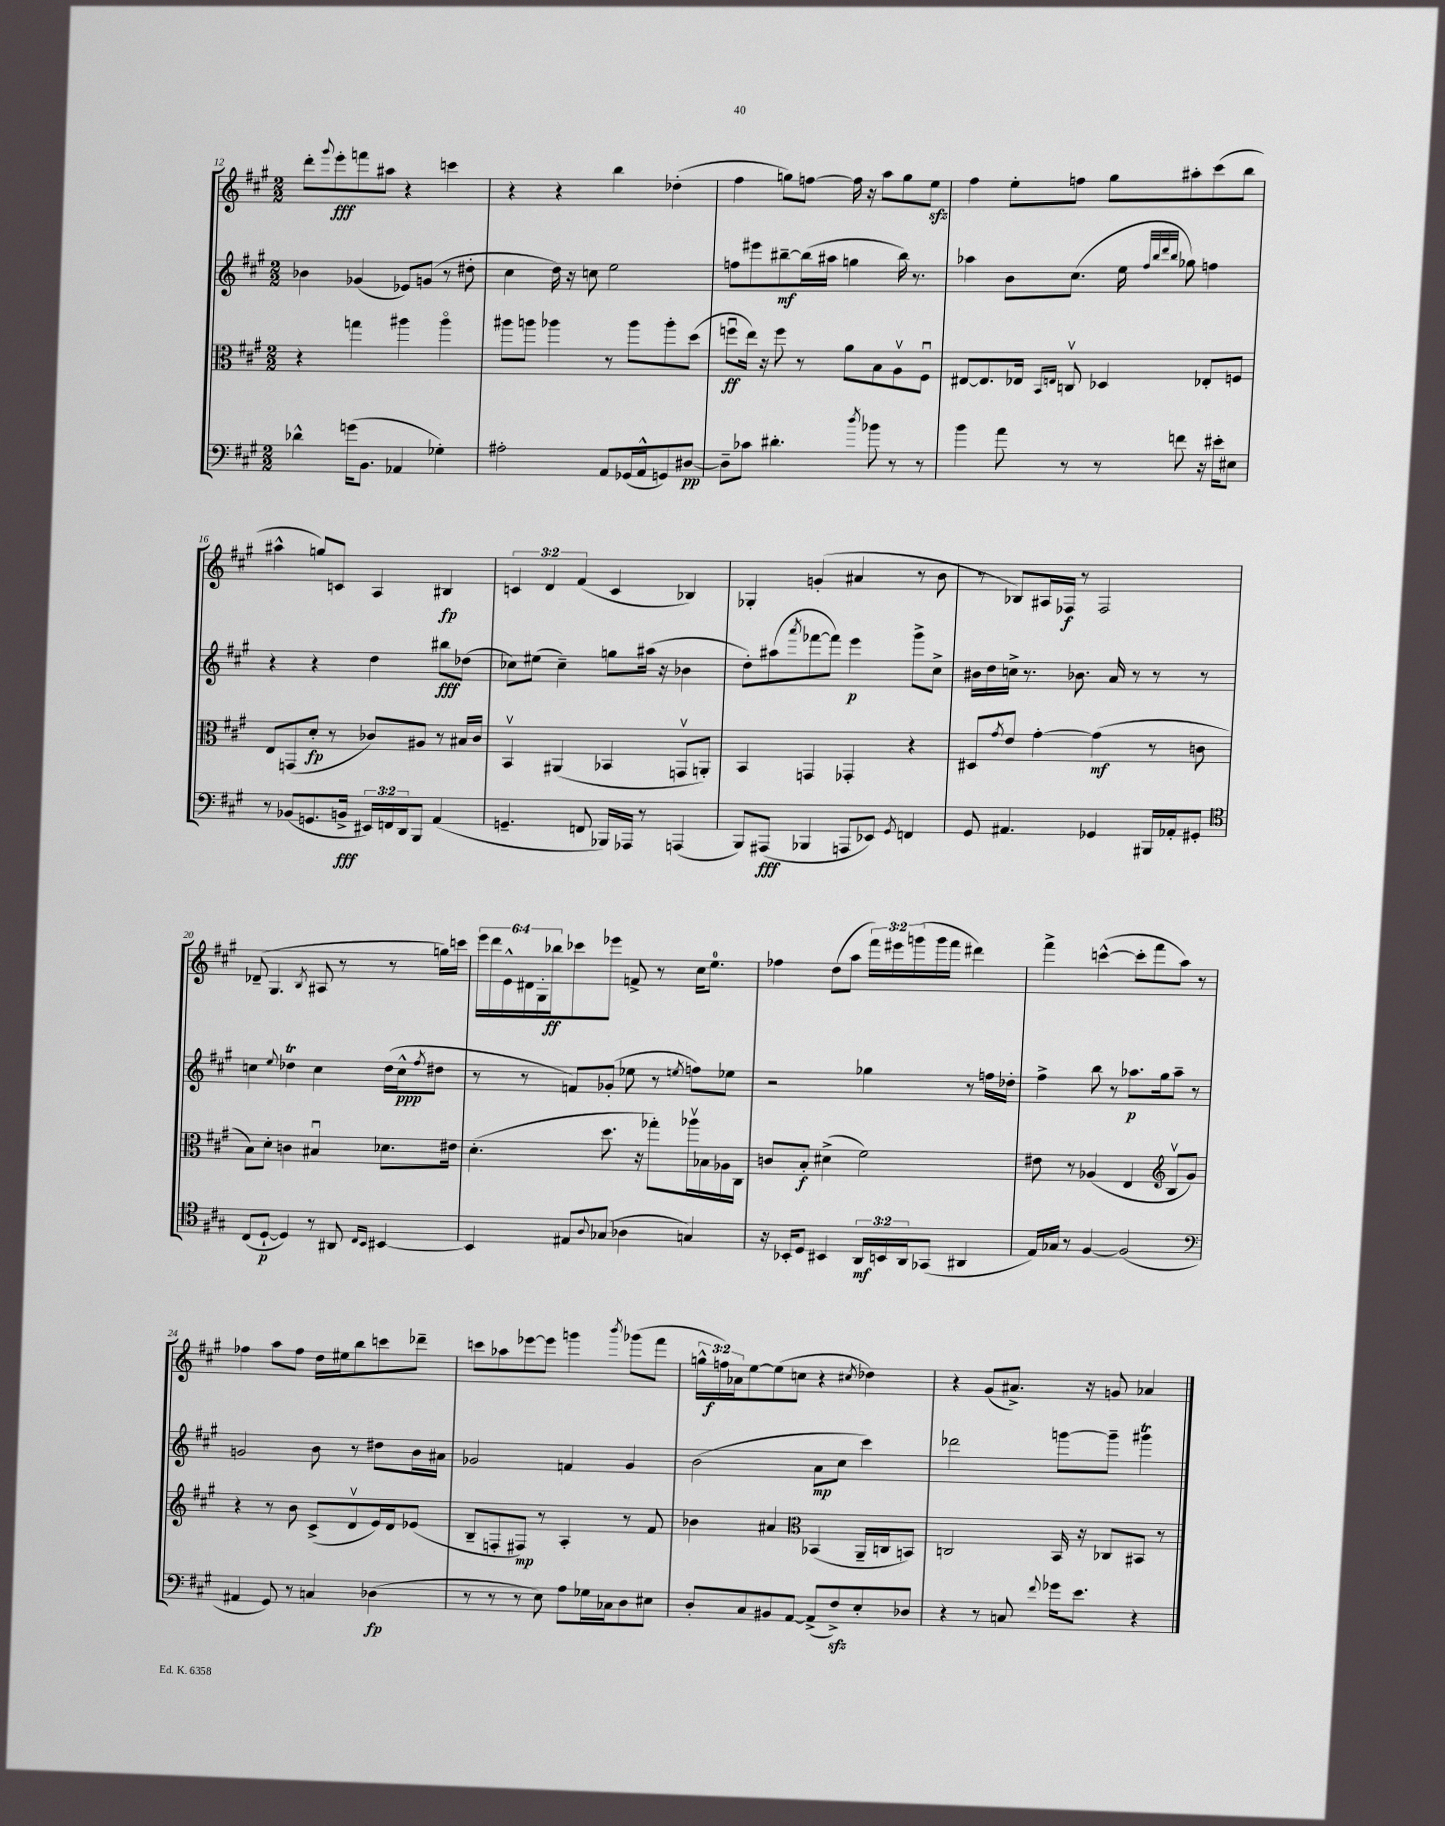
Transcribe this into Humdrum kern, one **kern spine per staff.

**kern	**kern	**kern	**kern
*staff4	*staff3	*staff2	*staff1
*clefF4	*clefC3	*clefG2	*clefG2
*k[f#c#g#]	*k[f#c#g#]	*k[f#c#g#]	*k[f#c#g#]
*M2/2	*M2/2	*M2/2	*M2/2
4d-^^\	4r	4b-\	8ddd'\L
.	.	.	8qqggg#/
.	.	.	8eee'\
(16g\LK	4gg\	(4g-/	8fff\
8.BB\J	.	.	.
.	.	.	8aa#\J
4AA-/	4aa#\	8e-/L)	4r
.	.	(8g/J	.
4G-'\)	4aa#o\	8r	4ccc\
.	.	8dd#'\	.
=	=	=	=
2A#'\	8aa#\L	4cc#\	4r
.	8aa\J	.	.
.	4aa-\	16dd\)	4r
.	.	16r	.
.	.	8cc\	.
8AA/L	8r	2ee\	4bb\
(16GG-/L	8aa-\L	.	.
16AA^^/J	.	.	.
8GG/)	8aa-'\	.	(4dd-'\
[8D#/J	(8dd\J	.	.
=	=	=	=
8D#~\]L	8ffu\L	8ff\L	4ff#\
8c-\J	16ee\Jk)	8eee#\	.
.	16r	.	.
4.d#'\	8ff\	[8bb#~\	8gg\L)
.	8r	(16bb#\]L	[8ff\J
.	.	16aa#\JJ	.
.	8a\L	4gg\	16ff\]
.	.	.	16r
8qdd/	.	.	.
8b-\	8B\	.	8aa\L
8r	8Av\	16bb#\)	8gg\
.	.	8.r	.
8r	8F#u\J	.	8ee\J
=	=	=	=
4b\	[8E#/L	4aa-\	4ff#\
.	8.E#/]	.	.
8a\	.	8b\L	8ee'\L
.	16E-/Jk	.	.
.	16qqBB/LL	.	.
.	16qqE/JJ	.	.
8r	8Cv/	(8.cc#\J	8ff\J
8r	4D-/	.	8gg#\L
.	.	16ee\	.
.	.	32qqff#/LLL	.
.	.	32qqbb/	.
.	.	32qqddd/	.
.	.	32qqbb/JJJ	.
8f\	.	8gg-\)	8aa#'\
16r	8E-'/L	4ff\	(8ccc#\
16e#'\LK	.	.	.
8E#\J	8F/J	.	8bb\J
=	=	=	=
8r	8E/L	4r	4aa#^^\
(8BB-/L	(8GG/	.	.
8.GG/	8d'/J	4r	8gg/L)
.	8r	.	8c/J
16BB^/Jk	.	.	.
24EE#/LL)	8c-/L)	4dd\	4A/
24FF/	.	.	.
24DD/J	.	.	.
8BBB/J	8A#/J	.	.
(4AA/	8r	8bb#\L	4B#/
.	16B#/LL	(8dd-\J	.
.	16c-/JJ	.	.
=	=	=	=
4.GG~/	4BBv/	8cc-\L)	6c/
.	.	(8ee#\J	.
.	.	.	6d/
.	(4AA#/	4cc-~\)	.
.	.	.	(6f#/
8FF/	.	.	.
16BBB-/LL)	4BB-/	8gg\L	4c/
16AAA-/JJ	.	.	.
8r	.	(16aa#\Jk	.
.	.	16r	.
(4AAA/	8GGv/L	4b-\	4B-/)
.	8AA'/J)	.	.
=	=	=	=
8BBB/L)	4BB/	8dd'\L)	4G-'/
(8AAA#/J	.	(8aa#\	.
.	.	8qaaa/	.
4BBB-/	4GG/	[8fff-\	(4g'/
.	.	8fff-\]J)	.
8AAA/L	4GG-'/	4eee\	4a#/
8EE-/J)	.	.	.
8qGG#/	.	.	.
4FF/	4r	8ggg#^\L	8r
.	.	8cc#^\J	8b\
=	=	=	=
8GG#/	8D#/L	16b#\LL	8r
.	.	16dd\	.
.	8qg#/	.	.
4.AA#/	8e/J	16cc^\JJ	8B-/L)
.	.	8.r	.
.	[4g#'\	.	16A#/L
.	.	.	16F-/JJ
.	.	8.b-\	8r
4GG-/	(4g#\]	.	2F-/
.	.	16a/	.
.	.	8r	.
16BBB#/LL	8r	8r	.
16AA-'/J	.	.	.
8GG#'/J	8c\	8r	.
=	=	=	=
*clefC4	*	*	*
(8C#/L	8B\L)	4cc\	(8d-~/
[8D`/J	8d'\J	.	4.G#/
.	.	8qqee/	.
4D/])	4c\	4dd-\	.
.	.	.	8qB/
8r	4B#u/	4cc\	8A#/
8AA#/	.	.	8r
16qqC#/LL	.	.	.
16qqBB/JJ	.	.	.
[4BB#/	8.d-\L	(16dd-\LL	8r
.	.	16cc^^\J	.
.	.	8qff#/	.
.	.	8dd#\J	16gg\LL)
.	16e#\Jk	.	16ccc\JJ
=	=	=	=
4BB#/]	(4.d'\	8r	24eee\LL
.	.	.	24ddd\
.	.	.	24e^^\
.	.	8r	24d#\
.	.	.	24G#'\
.	.	.	24bb-\J
8E#/L	.	8f/L)	8ccc-\
8qqA/	.	.	.
(8G-/J	8.dd\	(8g-'/J	8eee-\J
4A-\	.	8ee-\	8f^/
.	16r	.	.
.	8gg-'\L)	8r	8r
.	.	8qee/	.
4G/)	16aa-v\L	8ff\L)	16cc#\LK
.	16B-\	.	8.ee\J
.	16A-\	8ee-\J	.
.	16C#\JJ	.	.
=	=	=	=
16r	8c/L	2r	4ff-\
16BB-'/LK	.	.	.
8D/J	8B'/J	.	.
4BB#/	(4d#^\	.	(8dd\L
.	.	.	8aa\J
24AA/LL	2f#\)	4gg-\	24fff#\LL)
24BB/	.	.	24eee#\
24AA/J	.	.	(24ggg\
(8GG-/J	.	.	16ggg\
.	.	.	16fff#\JJ
4AA#/	.	8r	4ddd#\)
.	.	16ff\LL	.
.	.	16dd-'\JJ	.
=	=	=	=
16E/LL)	8e#\	4ff#^\	4fff#^\
16G-/JJ	.	.	.
8r	8r	.	.
[4F#/	(4A-/	8bb\	([4ccc^^\
.	.	8r	.
(2F#/]	4E/	8.aa-\L	8ccc'\]L
.	.	.	8fff#\
.	.	16gg#\k	.
*	*clefG2	*	*
.	8Bv/L	8aa-~\J	8aa\J)
.	8g#/J)	8r	8r
=	=	=	=
*clefF4	*	*	*
4AA#/	4r	2g/	4ff-\
8GG#/)	8r	.	8aa\L
8r	8b\	.	8ff-\J
4C/	(8c#^/L	8b\	16dd\LL
.	.	.	16ee#\J
.	8dv/	8r	8bb\
(4D-\	16e/L)	8dd#\L	8ccc\
.	16d/J	.	.
.	(8e-/J	16b\L	8ddd-~\J
.	.	16a#\JJ	.
=	=	=	=
8r	8B~/L	2g-/	8ccc\L
8r	8F'/	.	8aa-\
8r	8F#/J)	.	[8eee-\
8E\)	8r	.	8eee-\]J
8A\L	4A'/	4f/	4ggg\
16G-\L	.	.	.
16C-\J	.	.	.
.	.	.	8qbbb/
8D\	8r	4g-/	(8ggg-\L
8E#\J	8f#/	.	8fff#\J
=	=	=	=
8D'/L	4b-\	(2b\	24gg^^\LL
.	.	.	24ff\)
.	.	.	24a-\J
8C#/	.	.	[8ee\
8BB#/	4a#/	.	(8ee\]
[8AA/J	.	.	8cc\J
*	*clefC3	*	*
(8AA^/]L	(4BB-/	8a\L	4r
8F#^/)	.	8cc#\J	.
.	.	.	8qcc#/
8E'/	16AA~/LL	4ccc#\)	4dd-\)
.	16C/J	.	.
8D-/J	8BB/J)	.	.
=	=	=	=
4r	2C/	2ddd-\	4r
8r	.	.	(8g#/L
8C/	.	.	8.a#^/J)
8qqf#/	.	.	.
16g-\LK	16BB/	[8ggg\L	.
8.e\J	16r	.	16r
.	8C-/L	8ggg~\]J	8g/
4r	8BB#/J	4ggg#\	4a-/
.	8r	.	.
==	==	==	==
*-	*-	*-	*-
